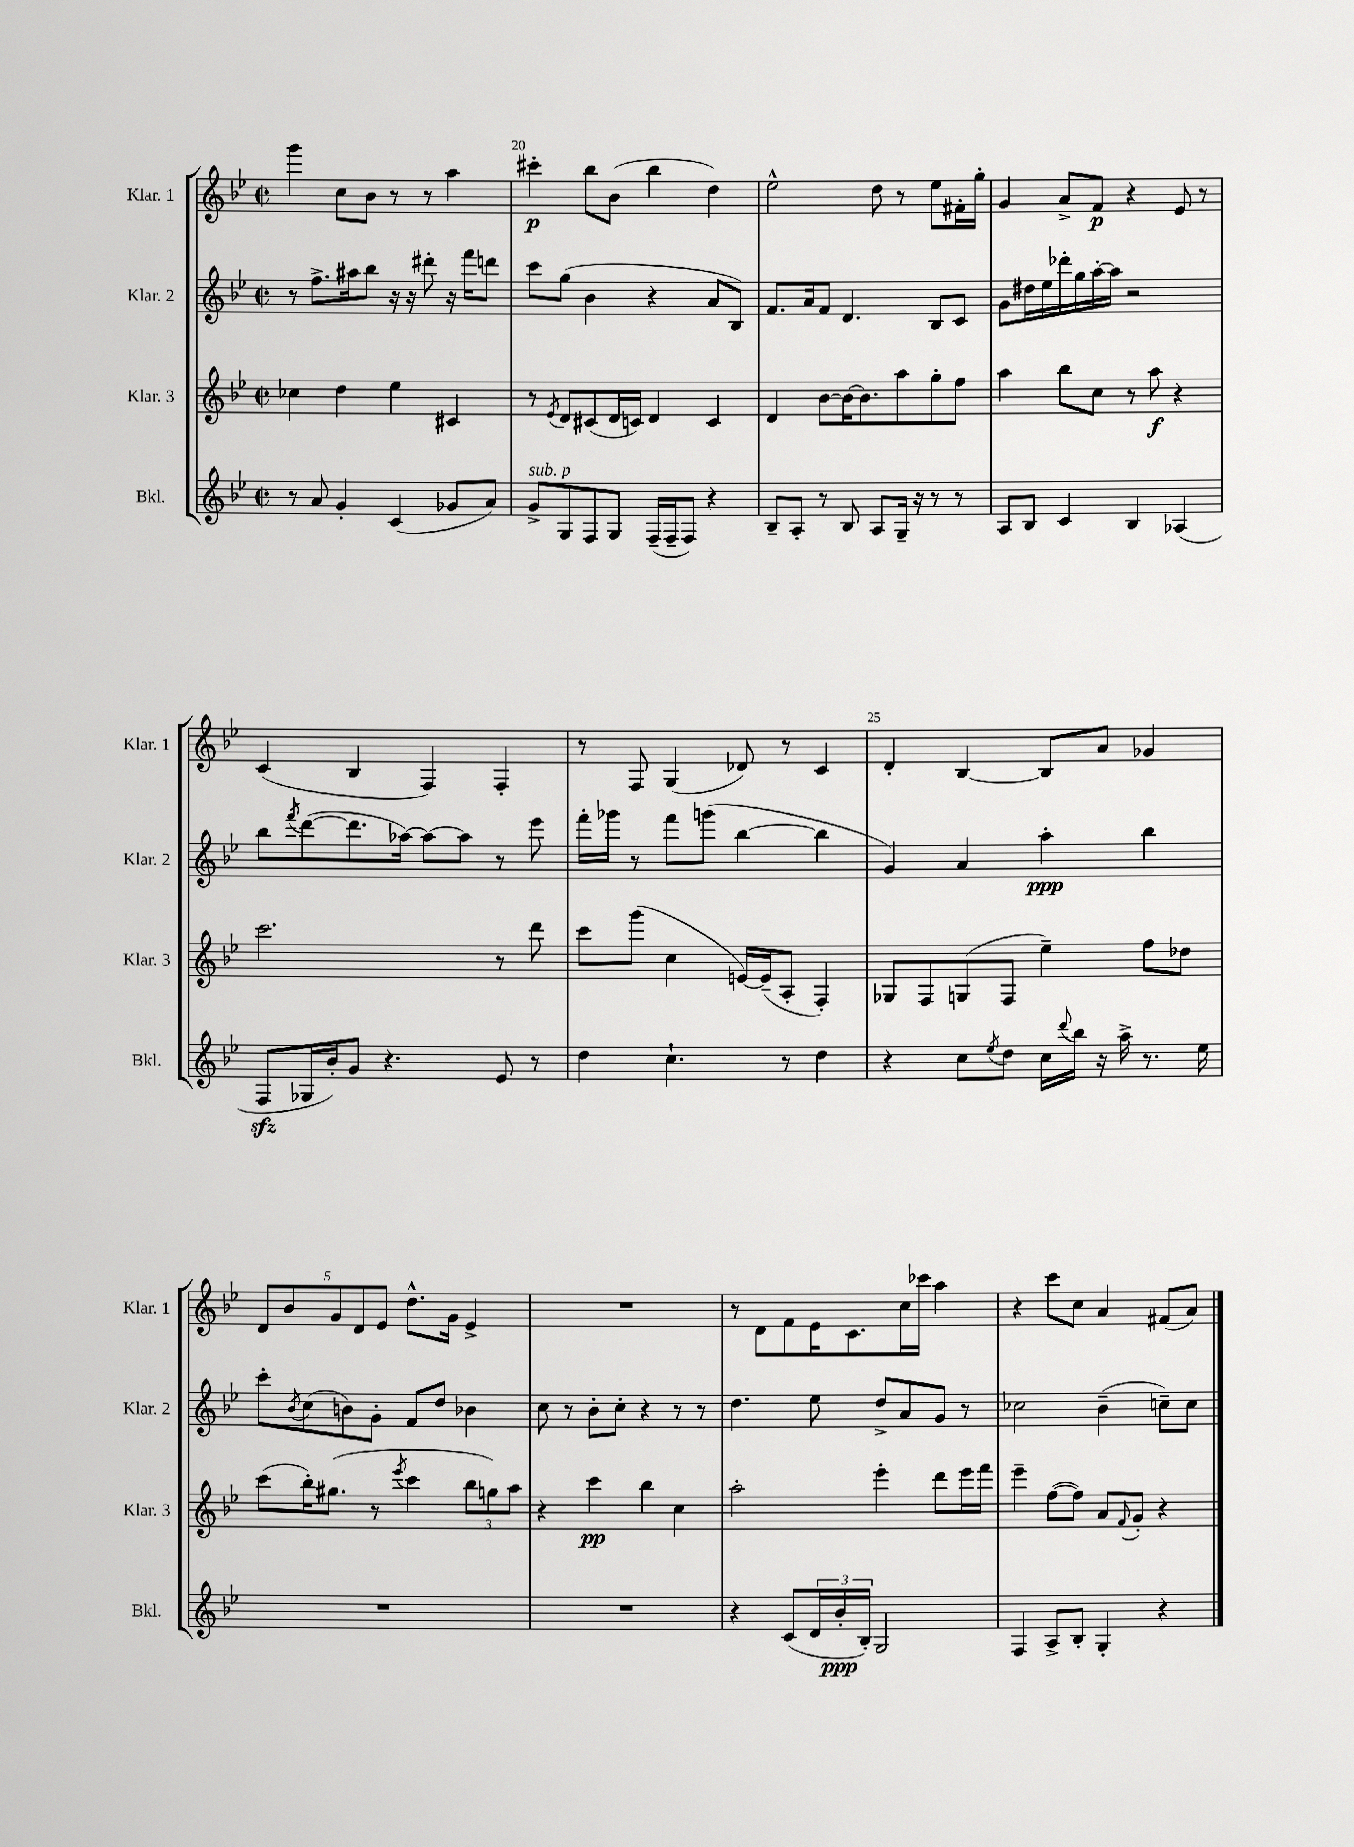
<<
\new StaffGroup <<
\new Staff = "s0" \with { instrumentName = "Klar. 1" shortInstrumentName = "Klar. 1" } {
    \clef treble \key bes \major \defaultTimeSignature \time 2/2
    g'''4 c''8 bes'8 r8 r8 a''4 |
    cis'''4-.\p bes''8 bes'8( bes''4 d''4) |
    ees''2-^ d''8 r8 ees''8 fis'16-. g''16-. |
    g'4 a'8-> f'8\p r4 ees'8 r8 |
    c'4( bes4 f4) f4-. |
    r8 f8 g4( des'8) r8 c'4 |
    d'4-. bes4~ bes8 a'8 ges'4 |
    \tuplet 5/4 { d'8 bes'8 g'8 d'8 ees'8 } d''8.-^ g'16 ees'4-> |
    R1 |
    r8 d'8 f'8 ees'16 c'8. c''16 ces'''16 a''4 |
    r4 c'''8 c''8 a'4 fis'8( a'8) \bar "|." |
}
\new Staff = "s1" \with { instrumentName = "Klar. 2" shortInstrumentName = "Klar. 2" } {
    \clef treble \key bes \major \defaultTimeSignature \time 2/2
    r8 f''8.-> ais''16 bes''8 r16 r16 dis'''8-. r16 f'''16 d'''8 |
    c'''8 g''8( bes'4 r4 a'8 bes8) |
    f'8. a'16 f'8 d'4. bes8 c'8 |
    g'8 dis''16 ees''16 des'''16-. g''16 a''16~-. a''16 r2 |
    bes''8 \acciaccatura { f'''8 } d'''8~( d'''8. aes''16~) aes''8~ aes''8 r8 ees'''8 |
    f'''16-. ges'''16 r8 f'''8 g'''8( bes''4~ bes''4 |
    g'4) a'4 a''4-.\ppp bes''4 |
    c'''8-. \acciaccatura { bes'8 } c''8( b'8) g'8-. f'8 d''8 bes'4 |
    c''8 r8 bes'8-. c''8-. r4 r8 r8 |
    d''4. ees''8 d''8-> a'8 g'8 r8 |
    ces''2 bes'4--( c''8--) c''8 \bar "|." |
}
\new Staff = "s2" \with { instrumentName = "Klar. 3" shortInstrumentName = "Klar. 3" } {
    \clef treble \key bes \major \defaultTimeSignature \time 2/2
    ces''4 d''4 ees''4 cis'4 |
    r8 \acciaccatura { ees'8 } d'8 cis'8( d'16 c'16) d'4 c'4 |
    d'4 bes'8~ bes'16~ bes'8. a''8 g''8-. f''8 |
    a''4 bes''8 c''8 r8 a''8\f r4 |
    c'''2. r8 d'''8 |
    c'''8 g'''8( c''4 e'16~) e'16--( a8-. f4-.) |
    ges8 f8 g8( f8 ees''4--) f''8 des''8 |
    c'''8( bes''16-.) gis''8.( r8 \acciaccatura { ees'''8 } c'''4 \tuplet 3/2 { bes''8 g''8) a''8 } |
    r4 c'''4\pp bes''4 c''4 |
    a''2-. ees'''4-. d'''8 ees'''16 f'''16 |
    ees'''4-- f''8~( f''8) a'8 \appoggiatura { f'8 } g'8-. r4 \bar "|." |
}
\new Staff = "s3" \with { instrumentName = "Bkl." shortInstrumentName = "Bkl." } {
    \clef treble \key bes \major \defaultTimeSignature \time 2/2
    r8 a'8 g'4-. c'4( ges'8 a'8) |
    g'8->^\markup { \italic "sub. p" } g8 f8 g8 f16--( f16-- f8) r4 |
    bes8-- a8-. r8 bes8 a8 g16-- r16 r8 r8 |
    a8 bes8 c'4 bes4 aes4( |
    f8\sfz ges16 bes'16-.) g'8 r4. ees'8 r8 |
    d''4 c''4.-! r8 d''4 |
    r4 c''8 \acciaccatura { ees''8 } d''8 c''16 \appoggiatura { d'''8 } bes''16 r16 a''16-> r8. ees''16 |
    R1 |
    R1 |
    r4 c'8( \tuplet 3/2 { d'16 bes'16-.\ppp bes16-.) } g2 |
    f4 a8-> bes8-. g4-. r4 \bar "|." |
}
>>
>>
\layout { \context { \Score currentBarNumber = #19 \override BarNumber.break-visibility = ##(#f #t #t) barNumberVisibility = #(every-nth-bar-number-visible 5) } }
